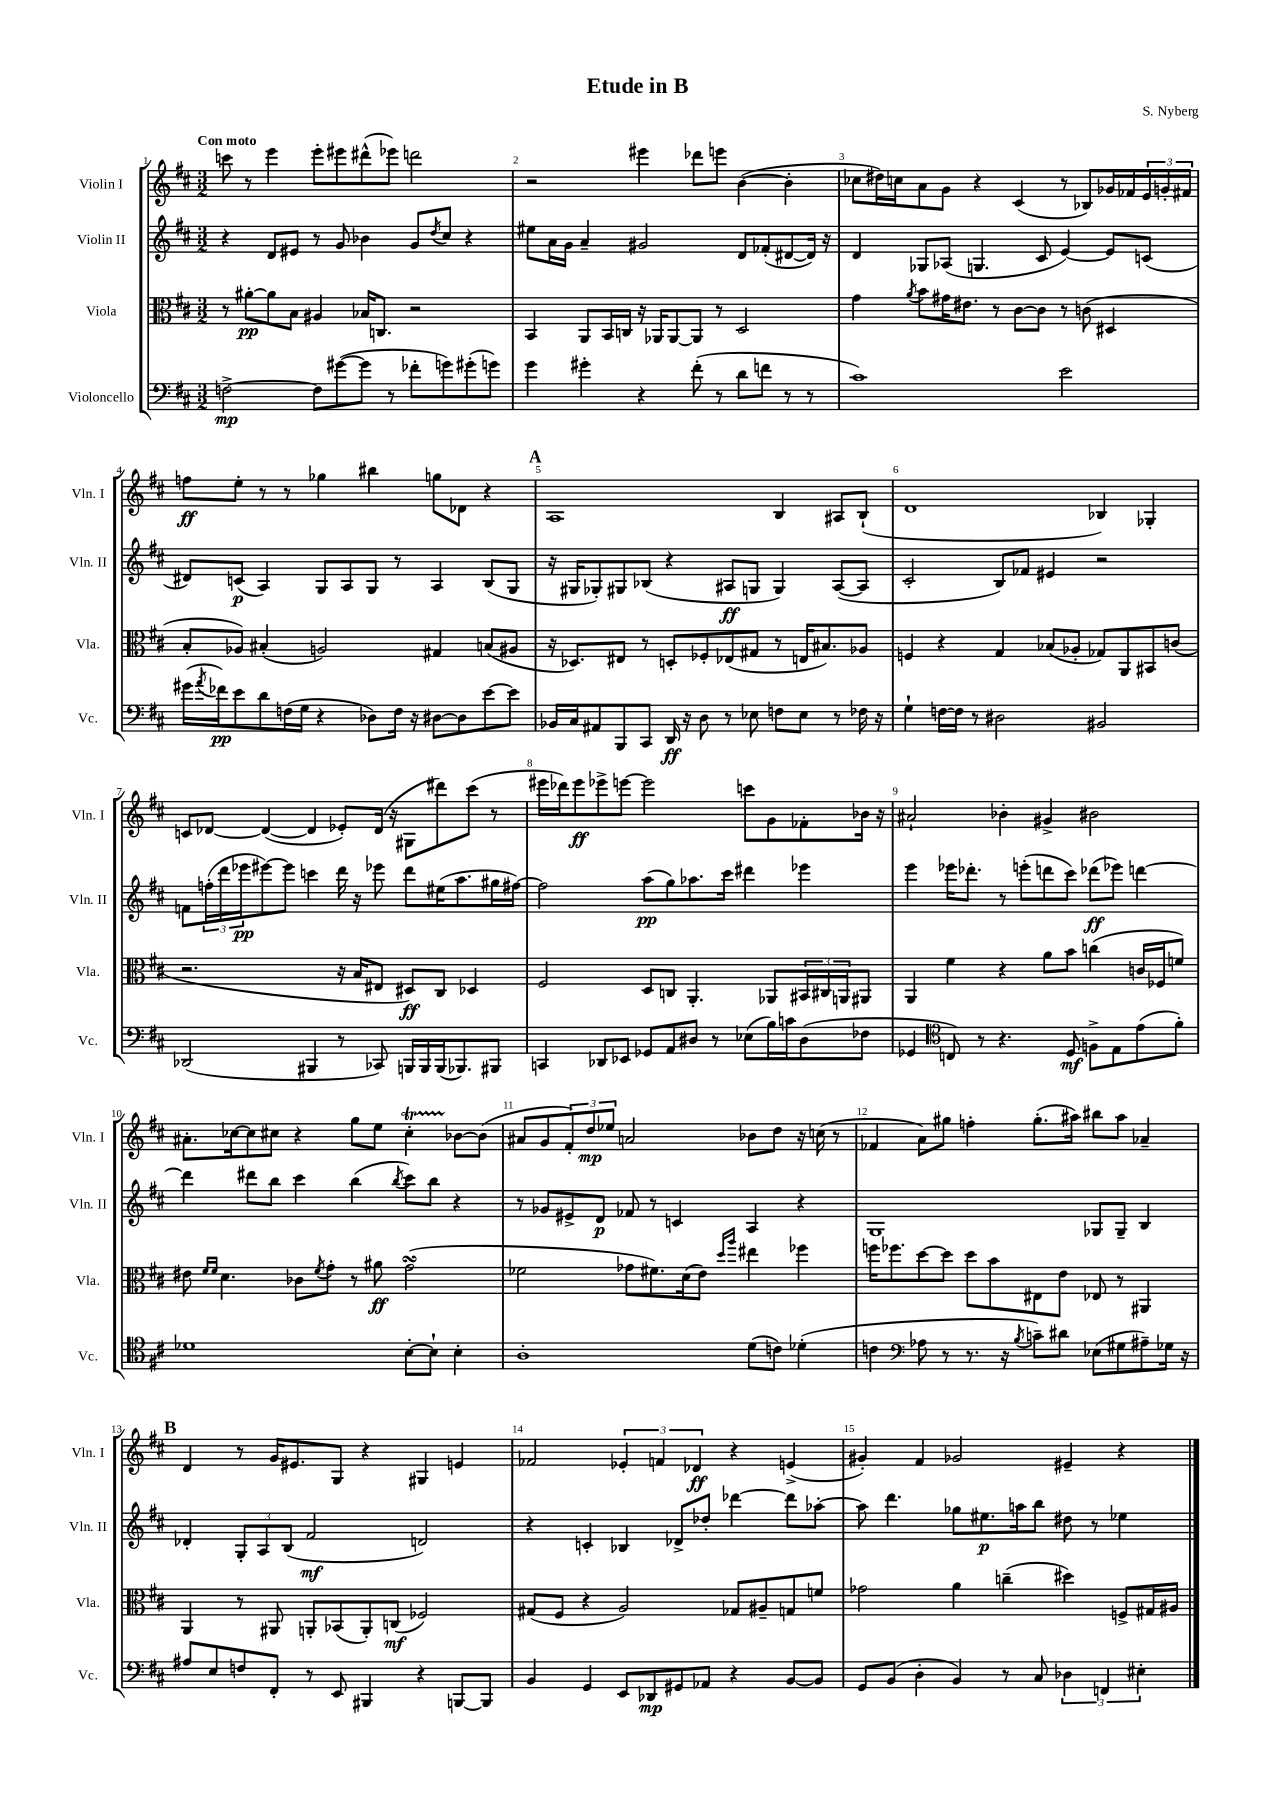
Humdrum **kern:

**kern	**kern	**kern	**kern
*staff4	*staff3	*staff2	*staff1
*clefF4	*clefC3	*clefG2	*clefG2
*k[f#c#]	*k[f#c#]	*k[f#c#]	*k[f#c#]
*M3/2	*M3/2	*M3/2	*M3/2
[2F^	8r	4r	8ccc
.	[8a#'	.	8r
.	8a#]	8d	4eee
.	8B	8e#	.
8F]	4A#	8r	8eee'
([8g#	.	8g	8eee#
8g#]	16B-	4b-	(8ddd#^^
.	8.C	.	.
8r	.	.	8eee-)
8f-'	2r	8g	2ddd
.	.	8qdd	.
8g)	.	8cc#	.
(8g#'	.	4r	.
8g)	.	.	.
=	=	=	=
4g	4BB	8ee#	2r
.	.	16a	.
.	.	16g	.
4g#'	8AA	4a~	.
.	16BB	.	.
.	16C	.	.
4r	16r	2g#	4eee#
.	16AA-	.	.
.	[8AA-	.	.
(8f#'	8AA-]	.	8ddd-
8r	8r	.	8eee
8d	2D	8d	([4b
8f	.	(8f-'	.
8r	.	[8d#	4b']
8r	.	16d#])	.
.	.	16r	.
=	=	=	=
1c#)	4g	4d	8cc-
.	.	.	16dd#)
.	.	.	16cc
.	8qa	.	.
.	8b	8G-	8a
.	16g#	(8A-	8g
.	8.e#	.	.
.	.	4.G	4r
.	8r	.	.
.	[8c#	.	(4c#
.	8c#]	8c#	.
2e	8r	[4e)	8r
.	(8c	.	8B-)
.	4D#	8e]	16g-
.	.	.	16f-
.	.	(8c	24e
.	.	.	24g'
.	.	.	24f#
=	=	=	=
(16g#	8B'	8d#)	8ff
8qa	.	.	.
16f-)	.	.	.
8e	8A-)	(8c	8ee'
8d	(4B#'	4A)	8r
(16F	.	.	8r
16G	.	.	.
4r	2A)	8G	4gg-
.	.	8A	.
8D-)	.	8G	4bb#
16F	.	8r	.
16r	.	.	.
[8D#	4G#	4A	8gg
8D#]	.	.	8d-
[8e	(8B	(8B	4r
8e]	8A#	8G	.
=	=	=	=
16BB-	16r	16r	1A
16C#	8.D-)	16G#	.
8AA#	.	8G-')	.
8BBB	8E#	8G#	.
8CC#	8r	(8B-	.
16DD	8D'	4r	.
16r	.	.	.
8D	8F-'	.	.
8r	(8E-	8A#	.
8E-	8G#	8G	.
8F	8r	4G)	4B
8E-	16E	.	.
.	8.B#)	.	.
8r	.	([8A#	8A#
16F-	8A-	8A#]	(8B`
16r	.	.	.
=	=	=	=
4G`	4F	2c#'	1d
[16F	4r	.	.
16F]	.	.	.
8r	.	.	.
2D#	4G	8B)	.
.	.	8f-	.
.	(8B-	4e#	.
.	8A-'	.	.
2BB#	8G-)	2r	4B-)
.	8AA	.	.
.	8BB#	.	4G-'
.	(8c	.	.
=	=	=	=
(2DD-	2.r	8f	8c
.	.	(24ff'	[8d-
.	.	24ddd	.
.	.	24eee-	.
.	.	[8eee#)	(4d-_
.	.	8eee#]	.
4BBB#	.	4ccc	4d-]
8r	16r	16ddd	8e-')
.	16B	16r	.
8CC-)	8E#	8eee-	(16d-
.	.	.	16r
16BBB	8D#)	8ddd	8G#
16BBB	.	.	.
(16BBB	8C#	(16ee#	8ddd#)
8.BBB-)	.	8.aa	.
.	4D-	.	(8ccc#
8BBB#	.	16gg#	8r
.	.	[16ff#)	.
=	=	=	=
4CC	2F#	2ff#]	16eee#
.	.	.	16ddd-)
.	.	.	8eee#
8DD-	.	.	8eee-^
8EE-	.	.	[8eee
8GG-	8D	(8aa	2eee]
8AA	8C	8gg)	.
8D#	4.AA'	8.aa-	.
8r	.	.	.
.	.	16ccc#	.
(8E-	.	4ddd#	8ccc
16B)	8AA-	.	8g
16c	.	.	.
(8D#	24BB#	4eee-	8f-'
.	24C#	.	.
.	24AA	.	.
8F-	8AA#	.	16b-
.	.	.	16r
=	=	=	=
4GG-	4AA	4eee	2a#`
*clefC4	*	*	*
8C)	4f#	16eee-	.
.	.	8.ddd-'	.
8r	.	.	.
4.r	4r	8r	4b-'
.	.	(8eee'	.
.	8a	8ddd	4g#^
8D	8b	8ccc#)	.
8F^	(4cc	(8ddd-	2b#
8E	.	8eee-)	.
(8e	16c	[4ddd	.
.	16F-	.	.
8f#')	8f)	.	.
=	=	=	=
1d-	8e#	4ddd]	8.a#'
.	16qqf#	.	.
.	16qqf#	.	.
.	4.d	.	.
.	.	.	[16cc-
.	.	8ddd#	8cc-]
.	.	8bb	8cc#
.	8c-	4ccc#	4r
.	8qf#	.	.
.	8g'	.	.
.	8r	(4bb	8gg
.	8a#	.	8ee
.	.	8qbb	.
[8B'	(2g	8ccc#)	4cc#'
8B`]	.	8bb	.
4B'	.	4r	[8b-
.	.	.	(8b-]
=	=	=	=
1A'	2f-	8r	8a#
.	.	8g-	8g
.	.	8e#^	12f#')
.	.	.	12dd
.	.	8d	.
.	.	.	12ee-
.	8g-	8f-	2a
.	8.f#)	8r	.
.	.	4c	.
.	(16d	.	.
.	8e)	.	.
.	16qqdd	.	.
.	16qqaa	.	.
(8d	4ee#	4A	8b-
8c)	.	.	8dd
(4d-'	4ff-	4r	16r
.	.	.	(16cc
.	.	.	8r
=	=	=	=
4c	16ff	1G	4f-
.	8.ff-	.	.
*clefF4	*	*	*
8A-	[8dd	.	8a)
8r	8dd]	.	8gg#
8.r	8dd	.	4ff'
.	8b	.	.
16r	.	.	.
8qB	.	.	.
8c~)	8E#	.	(8.gg#'
8d#	8e	.	.
.	.	.	16aa#)
(8E-	8E-	8G-	8bb#
8G#	8r	8G-~	8aa#
8A#~)	4AA#	4B	4a-~
16G-	.	.	.
16r	.	.	.
=	=	=	=
8A#	4AA	4d-'	4d
8E	.	.	.
8F	8r	12G'	8r
.	.	12A	.
8FF#'	8AA#	.	16g
.	.	(12B	.
.	.	.	8.e#
8r	8AA'	2f#	.
8EE	(8BB-	.	8G
4BBB#	8AA')	.	4r
.	(8C	.	.
4r	2F-)	2d)	4G#
[8BBB	.	.	4e
8BBB]	.	.	.
=	=	=	=
4BB	(8G#	4r	2f-
.	8F#	.	.
4GG	4r	4c'	.
8EE	2A)	4B-	6e-'
8DD-	.	.	.
.	.	.	6f
8GG#	.	8d-^	.
.	.	.	6d-
8AA-	.	8dd-'	.
4r	8G-	[4ddd-	4r
.	8A#~	.	.
[8BB	8G	8ddd-]	(4e^
8BB]	8f	[8aa-'	.
=	=	=	=
8GG	2g-	8aa-]	4g#')
(8BB	.	4.ddd	.
4D'	.	.	4f#
4BB)	4a	8gg-	2g-
.	.	8.ee#	.
8r	(4cc~	.	.
.	.	16aa	.
8C#	.	8bb	.
6D-	4dd#)	8dd#	4e#~
.	.	8r	.
6FF	.	.	.
.	8F^	4ee-	4r
6E#'	.	.	.
.	16G#	.	.
.	16A#	.	.
==	==	==	==
*-	*-	*-	*-
